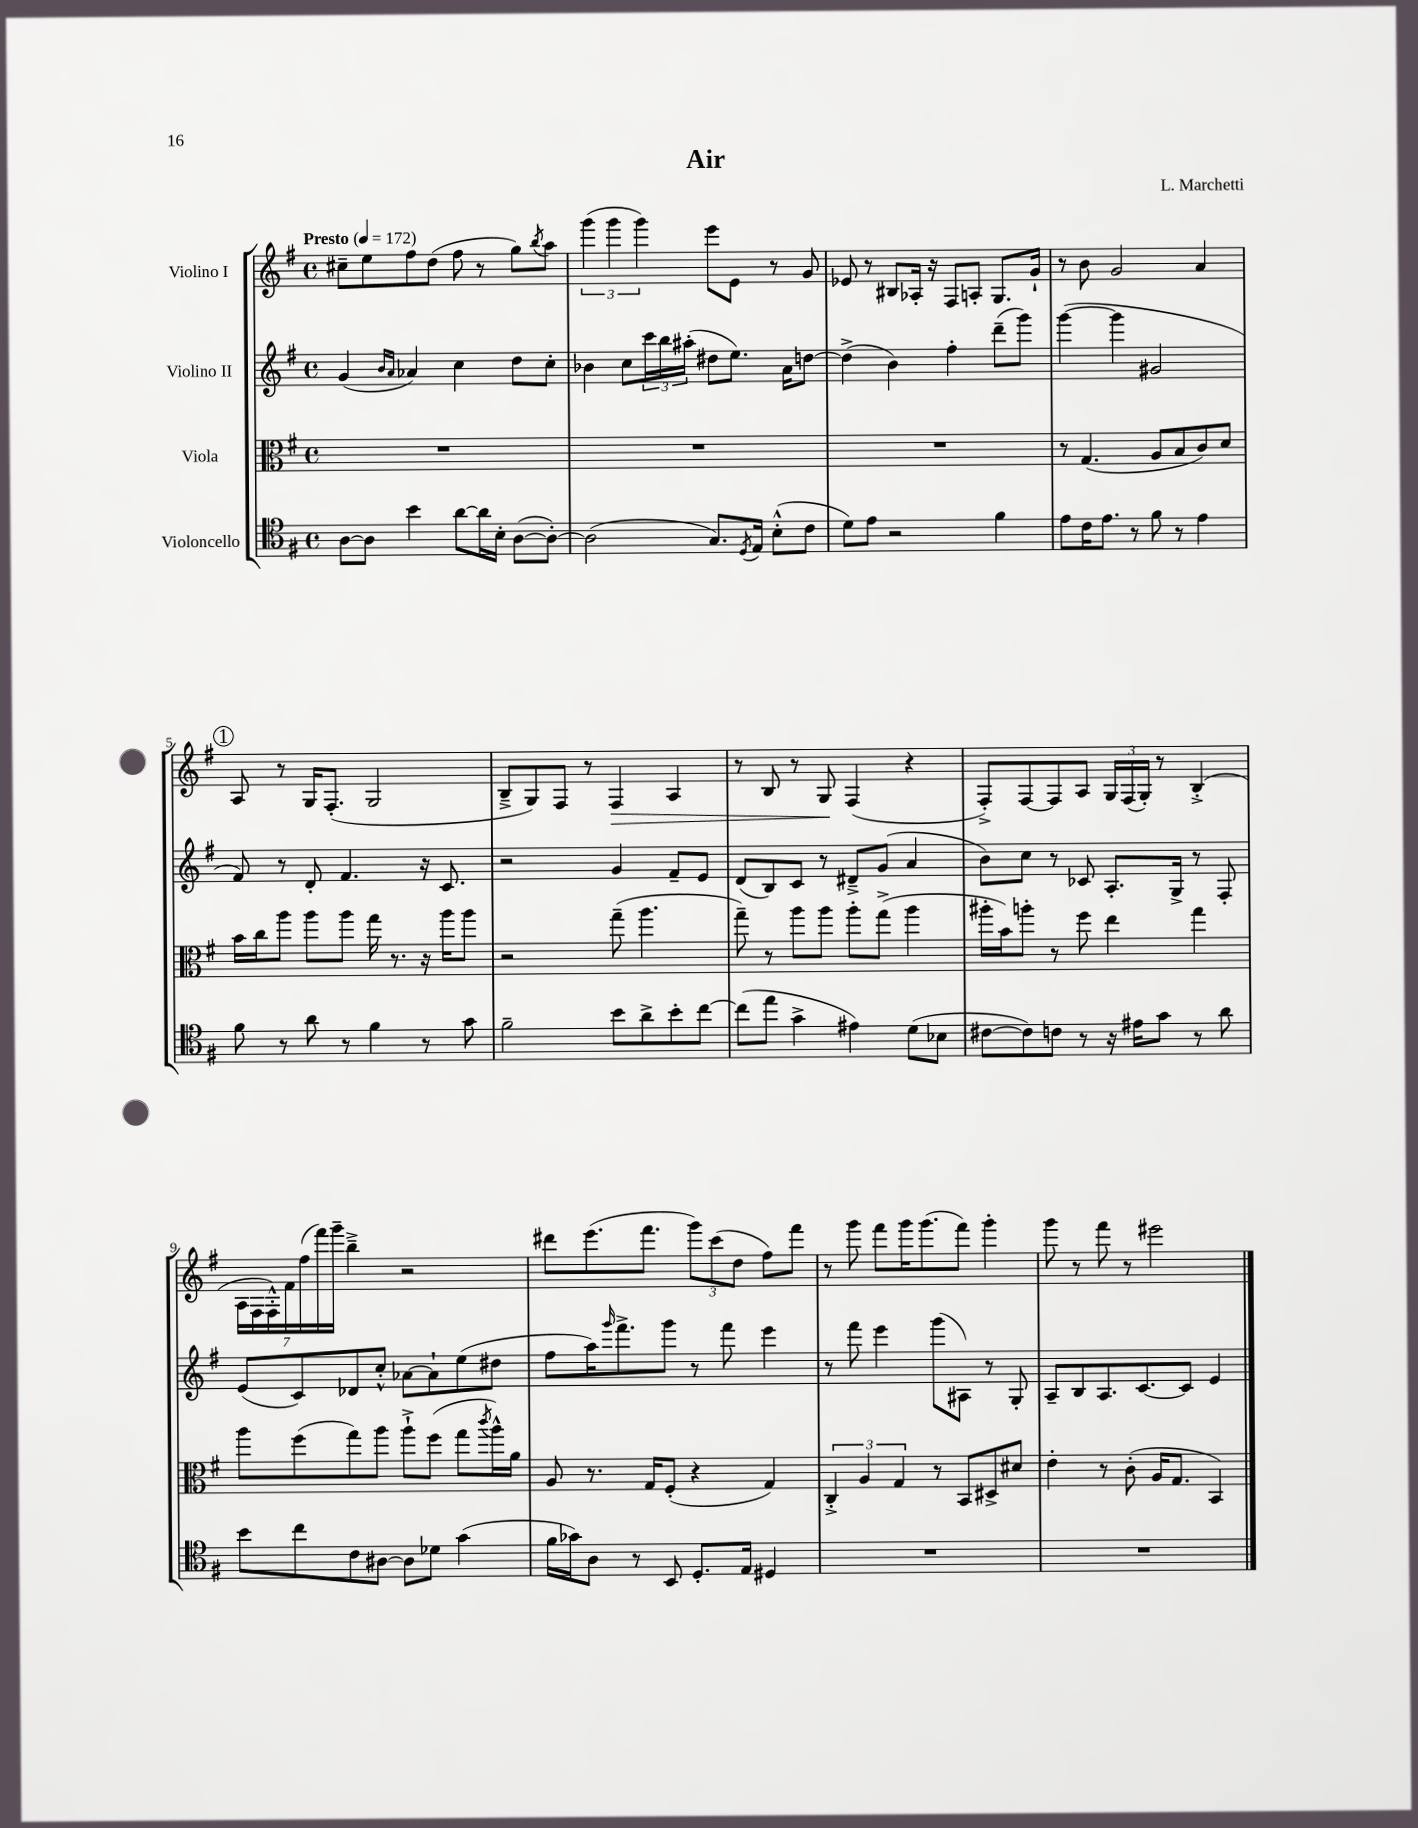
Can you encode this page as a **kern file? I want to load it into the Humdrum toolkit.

**kern	**kern	**kern	**kern	**dynam
*part4	*part3	*part2	*part1	*part1
*staff4	*staff3	*staff2	*staff1	*staff1
*I"Violoncello	*I"Viola	*I"Violino II	*I"Violino I	*
*clefC4	*clefC3	*clefG2	*clefG2	*
*k[f#]	*k[f#]	*k[f#]	*k[f#]	*
*M4/4	*M4/4	*M4/4	*M4/4	*
*met(c)	*met(c)	*met(c)	*met(c)	*
*MM172	*MM172	*MM172	*MM172	*
=1	=1	=1	=1	=1
!	!	!	!LO:TX:a:B:t=Presto	!
[8A\L	1r	(4g/	8cc#X~\L	.
8A\J]	.	.	8ee\	.
.	.	16qqb/LL	.	.
.	.	16qqa/JJ	.	.
4b\	.	4a-X/)	8ff#\	.
.	.	.	(8dd\J	.
[8a\L	.	4cc\	8ff#\	.
16a\L]	.	.	8r	.
16B'\JJ	.	.	.	.
([8A\L	.	8dd\L	8gg\L)	.
.	.	.	8qbb/	.
8A'\J_)	.	8cc'\J	8aa\J	.
=2	=2	=2	=2	=2
(2A\]	1r	4b-X\	(6ggg\	.
.	.	.	6ggg\	.
.	.	8cc\L	.	.
.	.	.	6ggg\)	.
.	.	24ccc\L	.	.
.	.	24bb\	.	.
.	.	(24aa#X'\JJ	.	.
8.G/L)	.	8dd#X\L	8eee\L	.
.	.	8.ee\J)	8e\J	.
8qD/	.	.	.	.
16E/Jk	.	.	.	.
(8B'^^\L	.	.	8r	.
.	.	16a\KL	.	.
8c\J	.	[8ddn\J	8g/	.
=3	=3	=3	=3	=3
8d\L)	1r	(4dd^\]	8e-X/	.
8e\J	.	.	8r	.
2r	.	4b\)	8B#X/L	.
.	.	.	16A-X'/Jk	.
.	.	.	16r	.
.	.	4ff#'\	8F#/L	.
.	.	.	8An'/J	.
4f#\	.	(8ddd~\L	8.G/L	.
.	.	8ggg\J)	.	.
.	.	.	16g`/Jk	.
=4	=4	=4	=4	=4
8e\L	8r	([4ggg\	8r	.
16c\K	(4.G/	.	8b\	.
8.e\J	.	.	.	.
.	.	4ggg\]	2g/	.
8r	.	.	.	.
8f#\	8A/L	2g#X/	.	.
8r	8B/	.	.	.
4e\	8c/)	.	4a/	.
.	8d/J	.	.	.
!!LO:LB:g=z
!!LO:REH:place=s1:t=1
=5	=5	=5	=5	=5
8f#\	16b\LL	8f#/)	8A/	.
.	16cc\J	.	.	.
8r	8aa\J	8r	8r	.
8a\	8aa\L	8d'/	16G/KL	.
.	.	.	(8.F#'/J	.
8r	8aa\J	4.f#/	.	.
4f#\	16gg\	.	2G/	.
.	8.r	.	.	.
8r	16r	16r	.	.
.	16aa\KL	8.c/	.	.
8g\	8aa\J	.	.	.
=6	=6	=6	=6	=6
2f#~\	2r	2r	8B~^/L	.
.	.	.	8G/)	.
.	.	.	8F#/J	.
.	.	.	8r	.
!	!	!	!	!LO:HP:b
8b\L	(8gg~\	4g/	4F#/	>
8a^\	4.aa\	.	.	.
8b'\	.	8f#~/L	4A/	.
[8cc\J	.	8e/J	.	.
=7	=7	=7	=7	=7
(8cc\L]	8gg~\)	(8d/L	8r	.
8ee\J	8r	8B/)	8B/	.
4g^\	8aa\L	8c/J	8r	.
.	8aa\J	8r	8G/	.
4e#X\)	8aa'\L	8d#X~^/L	(4F#/	]
.	(8gg^\J	(8g/J	.	.
(8d\L	4aa\	4a/	4r	.
8B-X\J	.	.	.	.
=8	=8	=8	=8	=8
[8c#X\L	16aa#X'\LL	8b\L)	8F#'^/L)	.
.	16b\J)	.	.	.
8c#\])	8aan'\J	8cc\J	[8F#/	.
8cn\J	8r	8r	8F#/]	.
8r	8ff#\	8c-X/	8A/J	.
16r	4ee\	8.A'/L	24G/LL	.
.	.	.	(24F#/	.
16e#X\KL	.	.	.	.
.	.	.	24G'/JJ)	.
8g\J	.	.	8r	.
.	.	16G^/Jk	.	.
8r	4gg\	8r	(4B'^/	.
8a\	.	8F#'/	.	.
!!LO:LB:g=z
=9	=9	=9	=9	=9
8b\L	8aa\L	(8e/L	28A\LL	.
.	.	.	28F#\	.
.	.	.	28F#'^^\)	.
.	.	.	28f#\	.
8cc\	(8ff#\	8c/)	.	.
.	.	.	(28ff#\	.
.	.	.	28fff#\)	.
.	.	.	28ggg~\JJ	.
8c\	8gg\)	8d-X/	4bb~^\	.
[8A#X\J	8aa\J	8cc'^^/J	.	.
8A#\L]	8aa`^\L	[8a-X\L	2r	.
8d-X\J	(8ff#\J	8a-`\]	.	.
(4g\	8gg\L	(8ee\	.	.
.	8qccc/	.	.	.
.	16aa^^\L)	8dd#X\J	.	.
.	16a\JJ	.	.	.
=10	=10	=10	=10	=10
16f#\LL	8A/	8ff#\L	8ddd#X\L	.
16g-X\J)	.	.	.	.
8A\J	8.r	16aa\K)	(8.eee\	.
.	.	16qqggg/	.	.
.	.	8.fff#^\	.	.
8r	.	.	.	.
.	16G/KL	.	8.fff#\J	.
8BB/	(8F#'/J	8ggg\J	.	.
8.D'/L	4r	8r	12ggg\L)	.
.	.	.	(12ccc\	.
.	.	8fff#\	.	.
.	.	.	12dd\J	.
16E/Jk	.	.	.	.
4D#X/	4G/)	4eee\	8ff#\L)	.
.	.	.	8fff#\J	.
=11	=11	=11	=11	=11
1r	6C'^/	8r	8r	.
.	.	8fff#\	8ggg\	.
.	6A/	.	.	.
.	.	4eee\	8fff#\L	.
.	6G/	.	.	.
.	.	.	16ggg\K	.
.	.	.	(8.ggg\	.
.	8r	(8ggg\L	.	.
.	8BB/L	8A#X\J)	8fff#\J)	.
.	8D#X^/	8r	4ggg'\	.
.	8d#X/J	8G'/	.	.
=12	=12	=12	=12	=12
1r	4e'\	8A~/L	8ggg\	.
.	.	8B/	8r	.
.	8r	8.A/	8fff#\	.
.	(8c'\	.	8r	.
.	.	[8.c/	.	.
.	16A/KL	.	2eee#X\	.
.	8.G/J	.	.	.
.	.	8c/J]	.	.
.	4BB/)	4e/	.	.
==	==	==	==	==
*-	*-	*-	*-	*-
